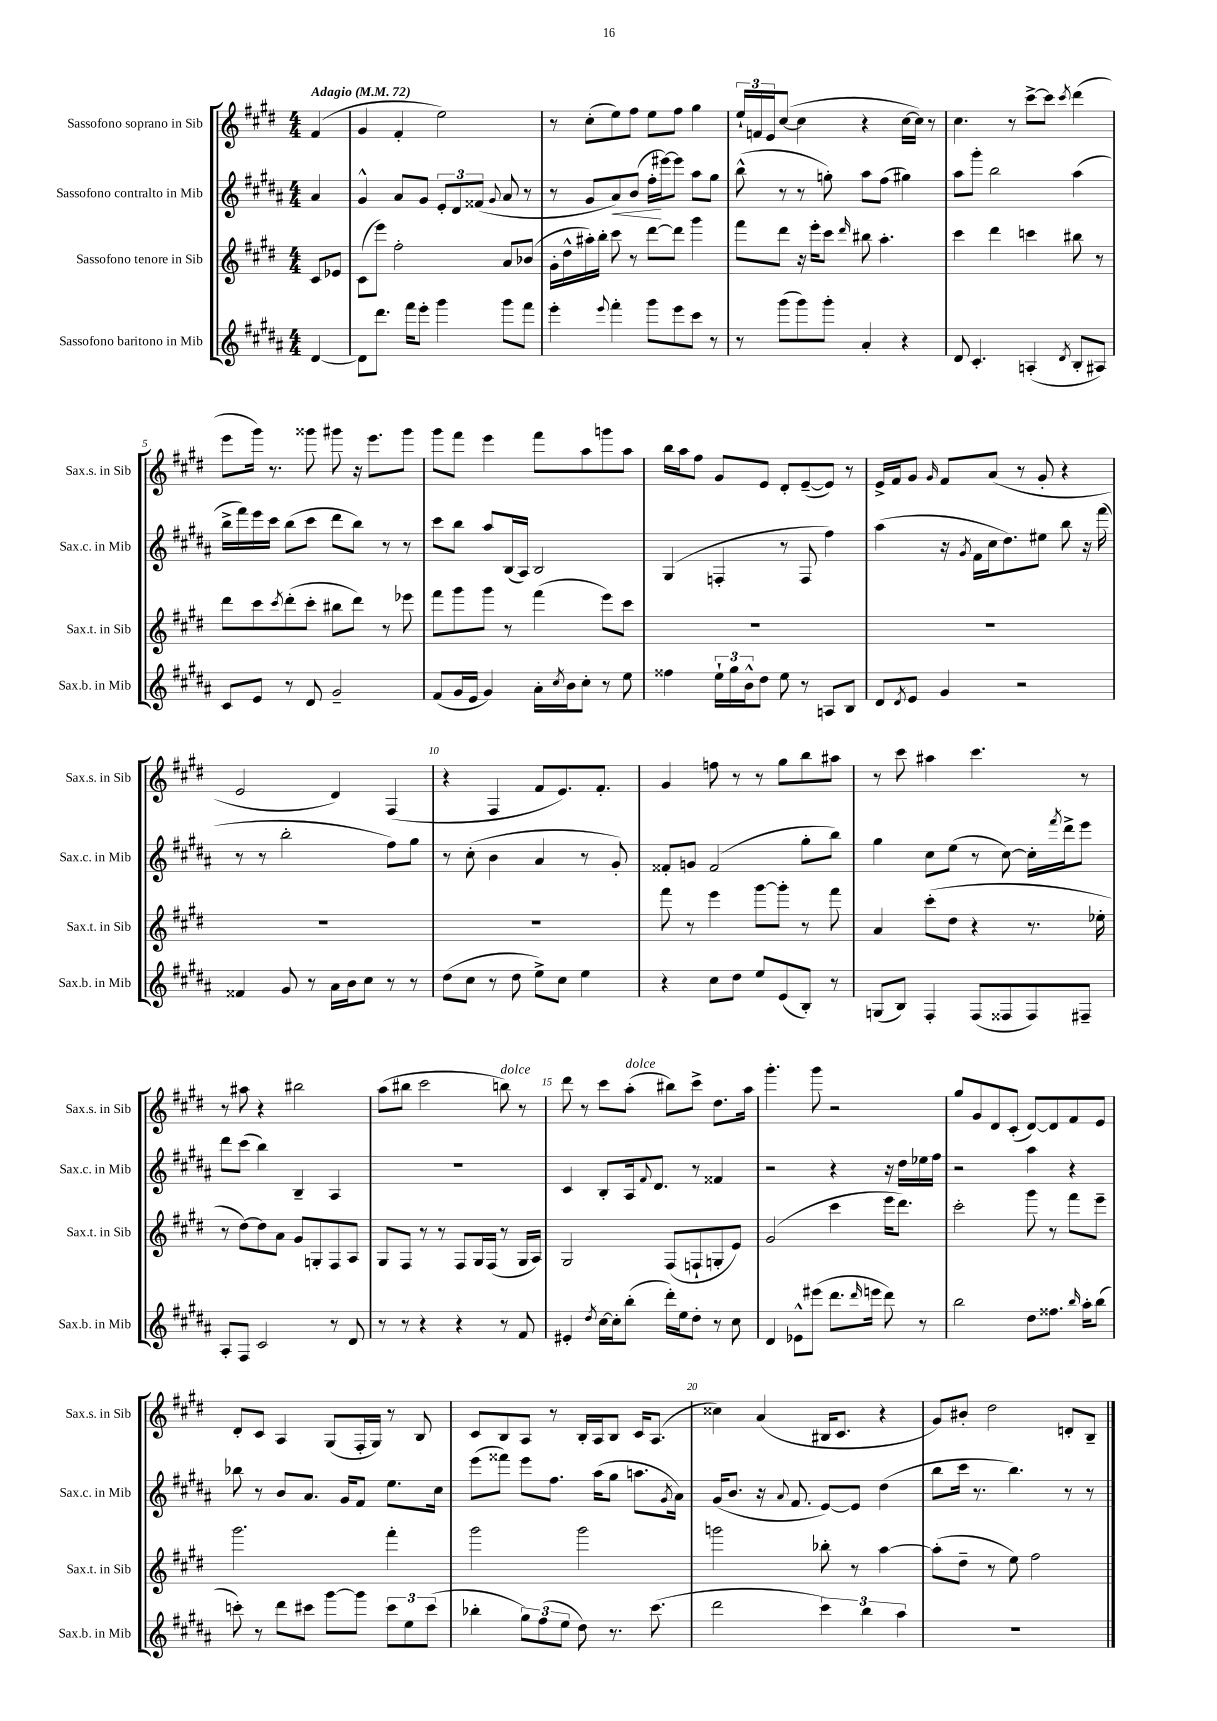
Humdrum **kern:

**kern	**kern	**kern	**kern
*staff4	*staff3	*staff2	*staff1
*clefG2	*clefG2	*clefG2	*clefG2
*k[f#c#g#d#a#]	*k[f#c#g#d#]	*k[f#c#g#d#a#]	*k[f#c#g#d#]
*M4/4	*M4/4	*M4/4	*M4/4
*MM72	*MM72	*MM72	*MM72
[4d#/	8c#/L	4a#/	(4f#/
.	8e-/J	.	.
=	=	=	=
8d#\]L	(8c#\L	4g#^^/	4g#/
8.ddd#\J	8eee\J)	.	.
.	2ff#'\	8a#/L	4f#'/
16fff#\LK	.	.	.
8eee'\J	.	8g#/J	.
4ggg#\	.	12e'/L	2ee\)
.	.	12d#/	.
.	.	(12f##/J	.
.	.	8qqg#/	.
8ggg#\L	8a/L	8a#/	.
8fff#\J	(8b-/J	8r	.
=	=	=	=
4eee'\	16g#'\LL	8r	8r
.	16dd#^^\	.	.
.	16aa#'\)	8g#/L	(8cc#'\L
.	16bb'\JJ	.	.
8qqeee/	.	.	.
4fff#'\	8ccc#\	8a#/)	8ee\)
.	8r	(8b/J	8ff#\J
8ggg#\L	[8ddd#\L	16ff#'\LL	8ee\L
.	.	[16eee#\J)	.
8eee\	8ddd#\]J	8eee#\]J	8ff#\J
8ccc#\J	4ggg#\	8aa#\L	4gg#\
8r	.	8gg#\J	.
=	=	=	=
8r	8fff#\L	(8bb^^\	24ee`/LL
.	.	.	24f/
.	.	.	24e/J
(8ggg#\L	8ddd#\J	8r	([8cc#/J
8ggg#\)	16r	8r	4cc#\]
.	16eee'\LK	.	.
8ggg#'\J	8ccc#\J	8gg'\)	.
.	16qqddd#/	.	.
4a#'/	8bb#\	8aa#\L	4r
.	4.aa'\	(8ff#\J	.
4r	.	4gg#\)	[16cc#\LL
.	.	.	16cc#\]JJ)
.	.	.	8r
=	=	=	=
8d#/	4ccc#\	8aa#\L	4.cc#\
4.c#'/	.	8ggg#'\J	.
.	4ddd#\	2bb\	.
.	.	.	8r
(4A'/	4ccc\	.	[8ccc#^\L
.	.	.	8ccc#\]J
8qd#/	.	.	8qccc#/
8B'/L	8bb#\	(4aa#\	(4ddd#\
8A#/J)	8r	.	.
=	=	=	=
8c#/L	8ddd#\L	16bb^\LL	8eee\L
.	.	16fff#\)	.
8e/J	8ccc#\	16eee\	16ggg#\Jk)
.	.	16ccc#\JJ	8.r
.	8qccc#/	.	.
8r	(8ddd#'\	(8bb\L	.
8d#/	8ccc#'\J	8ccc#\J	8ggg##\
2g#~/	8bb#\L	8ddd#\L	8ggg#\
.	8ddd#\J)	8bb\J)	16r
.	.	.	8.eee\L
.	8r	8r	.
.	8eee-\	8r	8ggg#\J
=	=	=	=
(8f#/L	8fff#\L	8ccc#\L	8ggg#\L
16g#/L	8ggg#\	8bb\J	8fff#\J
16e/JJ	.	.	.
4g#/)	8ggg#\J	8aa#/L	4eee\
.	8r	(16B/L	.
.	.	16A#/JJ)	.
16a#'\LL	(4fff#\	2B/	8fff#\L
8qcc#/	.	.	.
16b\J	.	.	.
8cc#'\J	.	.	8aa\
8r	8eee\L)	.	8ggg\
8ee\	8ccc#\J	.	8aa\J
=	=	=	=
4ff##\	1r	(4G#/	16bb\LL
.	.	.	16aa\J
.	.	.	8ff#\J
24ee`\LL	.	4F'/	8g#/L
24gg#\	.	.	.
24b^^\J	.	.	.
8dd#\J	.	.	8e/J
8ee\	.	8r	8d#'/L
8r	.	8F/	([8e~/
8A/L	.	4ff#\)	8e/]J)
8B/J	.	.	8r
=	=	=	=
8d#/L	1r	(4aa#\	16e^/LL
.	.	.	16f#/J
8qd#/	.	.	.
8e/J	.	.	8g#/J
.	.	.	16qqg#/
4g#/	.	16r	8f#/L
.	.	8qg#/	.
.	.	16f#\LL	.
.	.	16cc#\J	(8a/J
.	.	8.dd#\)	.
2r	.	.	8r
.	.	8ee#\J	8g#'/
.	.	8bb\	4r
.	.	16r	.
.	.	(16fff#\	.
=	=	=	=
4f##/	1r	8r	2e/
.	.	8r	.
8g#/	.	2bb'\	.
8r	.	.	.
16a#\LL	.	.	4d#/)
16b\J	.	.	.
8cc#\J	.	.	.
8r	.	8ff#\L)	(4F#/
8r	.	8gg#\J	.
=	=	=	=
(8dd#\L	1r	8r	4r
8cc#\J	.	(8cc#'\	.
8r	.	4b\	4F#/
8dd#\	.	.	.
8ee^\L)	.	4a#/	8f#/L
8cc#\J	.	.	8.e/)
4ee\	.	8r	.
.	.	.	8.f#'/J
.	.	8g#'/)	.
=	=	=	=
4r	8fff#\	8f##'/L	4g#/
.	8r	8g/J	.
8cc#\L	4eee\	(2f##/	8ff\
8dd#\J	.	.	8r
8ee/L	[8ggg#\L	.	8r
(8e/	8ggg#'\]J	.	8gg#\L
8B'/J)	8r	8gg#'\L	8bb\
8r	8fff#\	8bb\J)	8aa#\J
=	=	=	=
(8G/L	4a/	4gg#\	8r
8B/J)	.	.	8ccc#\
4F#'/	(8ccc#'\L	8cc#\L	4aa#\
.	8dd#\J	(8ee\J	.
(8F#/L	4r	8r	4.ccc#\
8F##/	.	[8cc#\)	.
8F##/)	8.r	16cc#'\]LL	.
.	.	8qfff#/	.
.	.	16ddd#^\J	.
8F#~/J	.	8eee\J	8r
.	16ee-'\	.	.
=	=	=	=
8A#'/L	8r	8ddd#\L	8r
8F#/J	[8dd#\L)	(8ccc#\J	8aa#\
2c#/	8dd#\]	4bb\)	4r
.	8a\J	.	.
.	8g#/L	4B~/	2bb#\
.	8G'/	.	.
8r	8F#/	4A#/	.
8d#/	8A/J	.	.
=	=	=	=
8r	8G#/L	1r	(8aa\L
8r	8F#/J	.	8bb#\J
4r	8r	.	2ccc#\
.	8r	.	.
4r	8F#/L	.	.
.	16G#/L	.	.
.	(16F#/JJ	.	.
8r	8r	.	8bb\)
8f#/	16G#/LL	.	8r
.	16A/JJ)	.	.
=	=	=	=
4e#'/	2G#/	4c#/	8ddd#\
.	.	.	8r
8qdd#/	.	.	.
[16cc#\LL	.	8B'/L	8ccc#\L
16cc#'\]J	.	.	.
(8bb'\J	.	16A#/k	(8aa'\J
.	.	8qqf#/	.
.	.	8.d#/J	.
16ddd#'\LL)	(8F#/L	.	8bb#\L)
16ee\J	.	.	.
8dd#'\J	8F`/	8r	8ccc#^\J
8r	8G'/	4f##/	8.dd#\L
8cc#\	8e/J)	.	.
.	.	.	16aa\Jk
=	=	=	=
4d#/	(2g#/	2r	4.ggg#'\
8e-^^\L	.	.	.
(8eee#\J	.	.	8ggg#\
8.ddd#\L	4ccc#\	4r	2r
16qqddd#/	.	.	.
16eee\Jk	.	.	.
8ddd#\)	16eee\LK	16r	.
.	8.ddd#\J)	16dd#\LL	.
8r	.	16ee-\	.
.	.	16ff#\JJ	.
=	=	=	=
2bb\	2ccc#'\	2r	8gg#/L
.	.	.	8g#/
.	.	.	8d#/
.	.	.	(8c#'/J
8dd#\L	8ggg#\	4aa#\	[8d#/L)
8.ff##\J	8r	.	8d#/]
.	8fff#\L	4r	8f#/
16qqbb/	.	.	.
16aa#'\LK	.	.	.
(8bb\J	8eee~\J	.	8e/J
=	=	=	=
8ccc'\)	2.ggg#\	8bb-\	8d#'/L
8r	.	8r	8c#/J
8ddd#\L	.	8b/L	4A/
8ccc#\J	.	8.a#/J	.
[8ggg#\L	.	.	(8G#/L
.	.	16g#/LK	.
8ggg#\]J	.	8f#/J	16F#'/L
.	.	.	16G#/JJ)
12ccc#\L	4fff#'\	8.ee\L	8r
12ee\	.	.	.
.	.	.	8B/
(12ccc#\J	.	.	.
.	.	16cc#\Jk	.
=	=	=	=
4bb-'\	2ggg#\	(8eee\L	8c#/L
.	.	8fff##\J)	8B/
12gg#\L)	.	8eee\L	8A/J
(12ff#\	.	.	.
.	.	8.ff#\J	8r
12ee\J	.	.	.
8dd#\)	2ggg#\	.	16B'/LL
.	.	(16aa#\LK	16A/J
8.r	.	8gg#\J	8B/J
.	.	8.aa\L	16c#/LK
(8.ccc#\	.	.	(8.A/J
.	.	8qg#/	.
.	.	16a#\Jk)	.
=	=	=	=
2ddd#\	2ggg\	(16g#/LK	4cc##\)
.	.	8.b/J	.
.	.	16r	(4a/
.	.	8qqa#/	.
.	.	8.f#/	.
6ccc#\)	8bb-'\	[8e/L)	16B#/LK
.	.	.	8.c#/J
.	8r	8e/]J	.
6bb\	.	.	.
.	[4aa\	(4dd#\	4r
6aa#\	.	.	.
=	=	=	=
1r	(8aa'\]L	8bb\L	8g#/L)
.	8dd#~\J	16ccc#\Jk	8b#'/J
.	.	8.r	.
.	8r	.	2dd#\
.	8ee\)	4.bb\)	.
.	2ff#\	.	.
.	.	8r	8d'/L
.	.	8r	8B~/J
==	==	==	==
*-	*-	*-	*-
